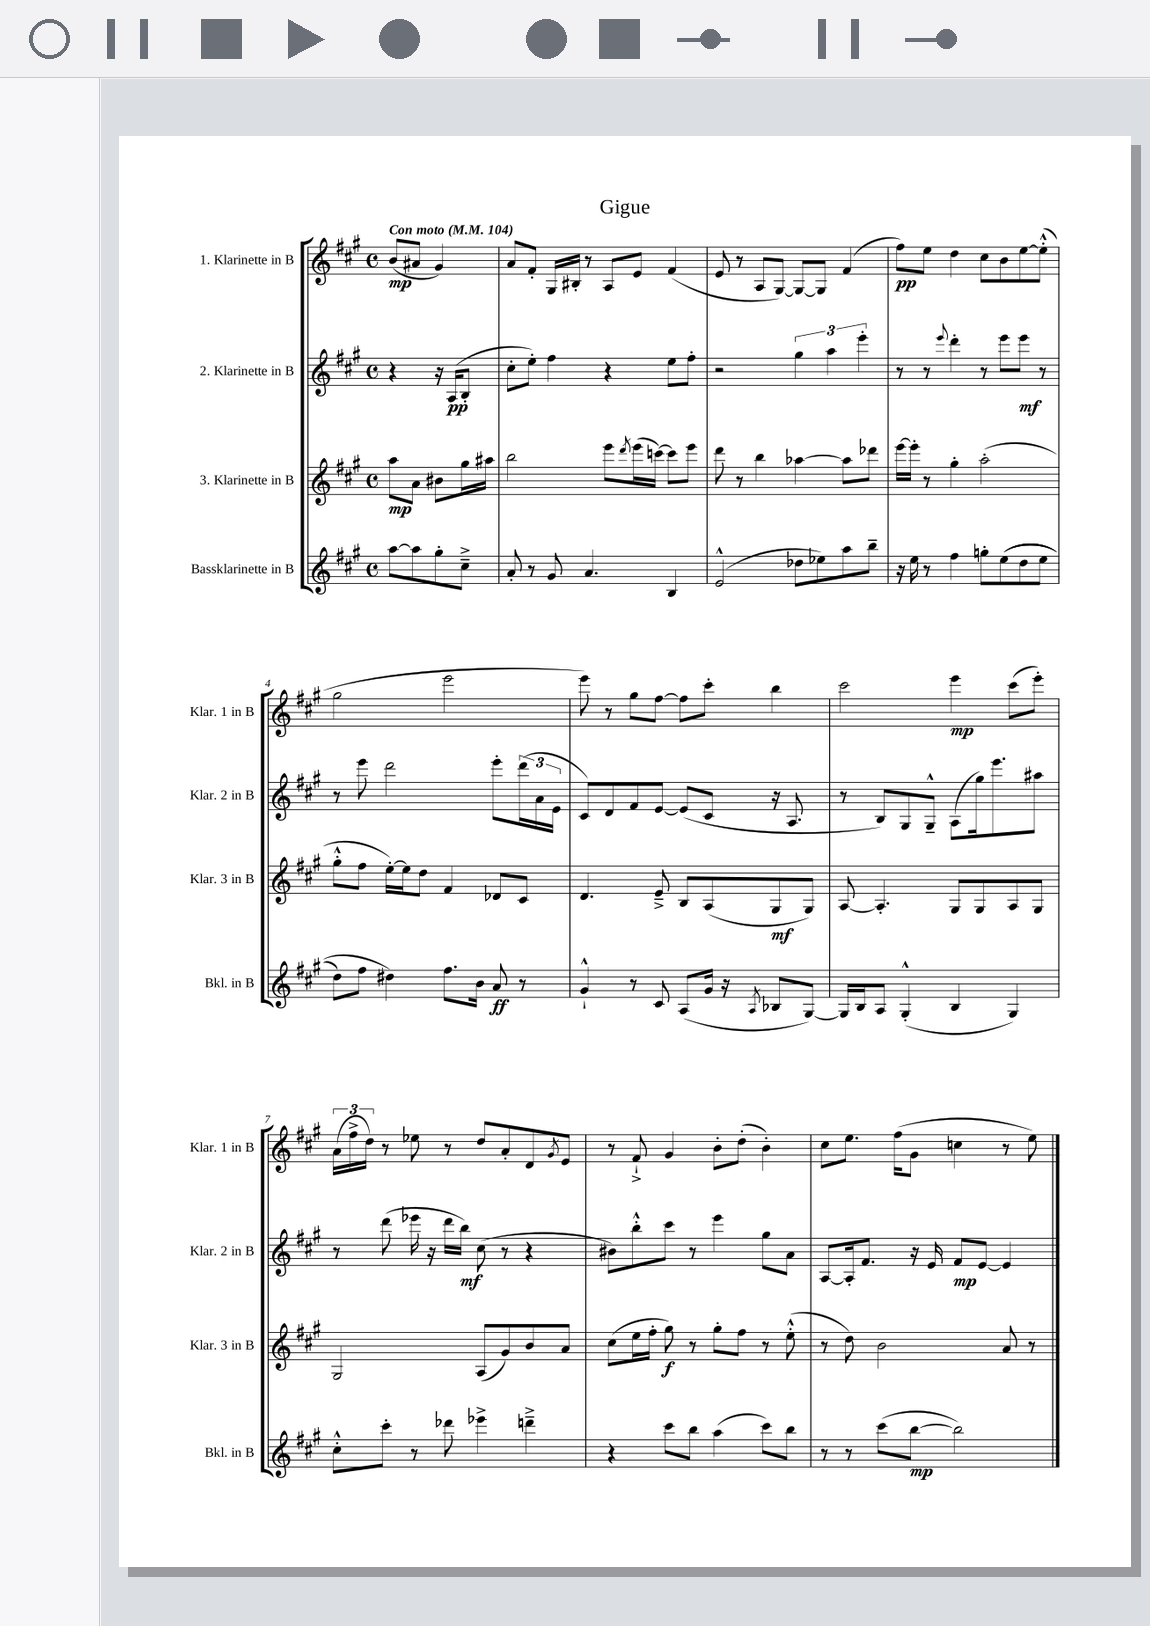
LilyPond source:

\header { title = "Gigue" }
<<
\new StaffGroup <<
\new Staff = "s0" \with { instrumentName = "1. Klarinette in B" shortInstrumentName = "Klar. 1 in B" } {
    \clef treble \key a \major \defaultTimeSignature \time 4/4 \partial 2 \tempo "Con moto" 4 = 104
    b'8\mp( ais'8 gis'4) |
    a'8 fis'8-. gis16 bis16-. r8 a8 e'8 fis'4( |
    e'8 r8 a8 gis8~) gis8~ gis8 fis'4( |
    fis''8\pp) e''8 d''4 cis''8 b'8 e''8~ e''8-.-^( |
    gis''2 e'''2 |
    e'''8) r8 gis''8 fis''8~ fis''8 cis'''8-. b''4 |
    cis'''2 e'''4\mp cis'''8( e'''8-.) |
    \tuplet 3/2 { a'16( fis''16-> d''16) } r8 ees''8 r8 d''8 a'8-. d'8 \acciaccatura { gis'8 } e'8 |
    r8 fis'8-!-> gis'4 b'8-. d''8-.( b'4-.) |
    cis''8 e''8. fis''16( gis'8 c''4 r8 e''8) \bar "|." |
}
\new Staff = "s1" \with { instrumentName = "2. Klarinette in B" shortInstrumentName = "Klar. 2 in B" } {
    \clef treble \key a \major \defaultTimeSignature \time 4/4 \partial 2
    r4 r16 a16\pp( b8-. |
    cis''8-. e''8-.) fis''4 r4 e''8 fis''8-. |
    r2 \tuplet 3/2 { gis''4 a''4 e'''4-. } |
    r8 r8 \appoggiatura { e'''8 } d'''4-. r8 e'''8 e'''8\mf r8 |
    r8 e'''8 d'''2 e'''8-. \tuplet 3/2 { d'''16( a'16 e'16 } |
    cis'8) d'8 fis'8 e'8~ e'8( cis'8 r16 a8. |
    r8 b8) gis8 gis8---^ a8( gis''16) e'''8. ais''8 |
    r8 d'''8( ees'''16 r16 d'''16 b''16\mf) cis''8( r8 r4 |
    bis'8) b''8-.-^ cis'''8 r8 e'''4 gis''8 a'8 |
    a8~ a16-. fis'8. r16 e'16 fis'8\mp e'8~ e'4 \bar "|." |
}
\new Staff = "s2" \with { instrumentName = "3. Klarinette in B" shortInstrumentName = "Klar. 3 in B" } {
    \clef treble \key a \major \defaultTimeSignature \time 4/4 \partial 2
    a''8\mp a'8 bis'8 gis''16 ais''16 |
    b''2 e'''8 \acciaccatura { d'''8 } e'''16( c'''16~) c'''8 e'''8 |
    d'''8 r8 b''4 aes''4~ aes''8 des'''8 |
    e'''16~ e'''16-. r8 gis''4-. a''2-.( |
    gis''8-.-^ fis''8 e''16~-.) e''16 d''8 fis'4 des'8 cis'8 |
    d'4. e'8---> b8 a8( gis8\mf gis8) |
    a8~ a4.-. gis8 gis8 a8 gis8 |
    gis2 a8( gis'8) b'8 a'8 |
    cis''8( e''16 fis''16-. gis''8\f) r8 gis''8-. fis''8 r8 e''8-.-^( |
    r8 d''8) b'2 a'8 r8 \bar "|." |
}
\new Staff = "s3" \with { instrumentName = "Bassklarinette in B" shortInstrumentName = "Bkl. in B" } {
    \clef treble \key a \major \defaultTimeSignature \time 4/4 \partial 2
    a''8~ a''8 gis''8-. cis''8---> |
    a'8-. r8 gis'8 a'4. b4 |
    e'2-^( des''8 ees''8) a''8 b''8-- |
    r16 e''16 r8 fis''4 g''8-. e''8(\( d''8 e''8 |
    d''8) fis''8 dis''4\) fis''8. b'16 a'8\ff r8 |
    gis'4-!-^ r8 cis'8 a8( gis'16 r16 \acciaccatura { a8 } bes8 gis8~) |
    gis16 b16 a8 gis4-.-^( b4 gis4) |
    cis''8-.-^ cis'''8-. r8 des'''8 ees'''4-> d'''4---> |
    r4 cis'''8 b''8 a''4( cis'''8) b''8 |
    r8 r8 cis'''8( b''8~\mp b''2) \bar "|." |
}
>>
>>
